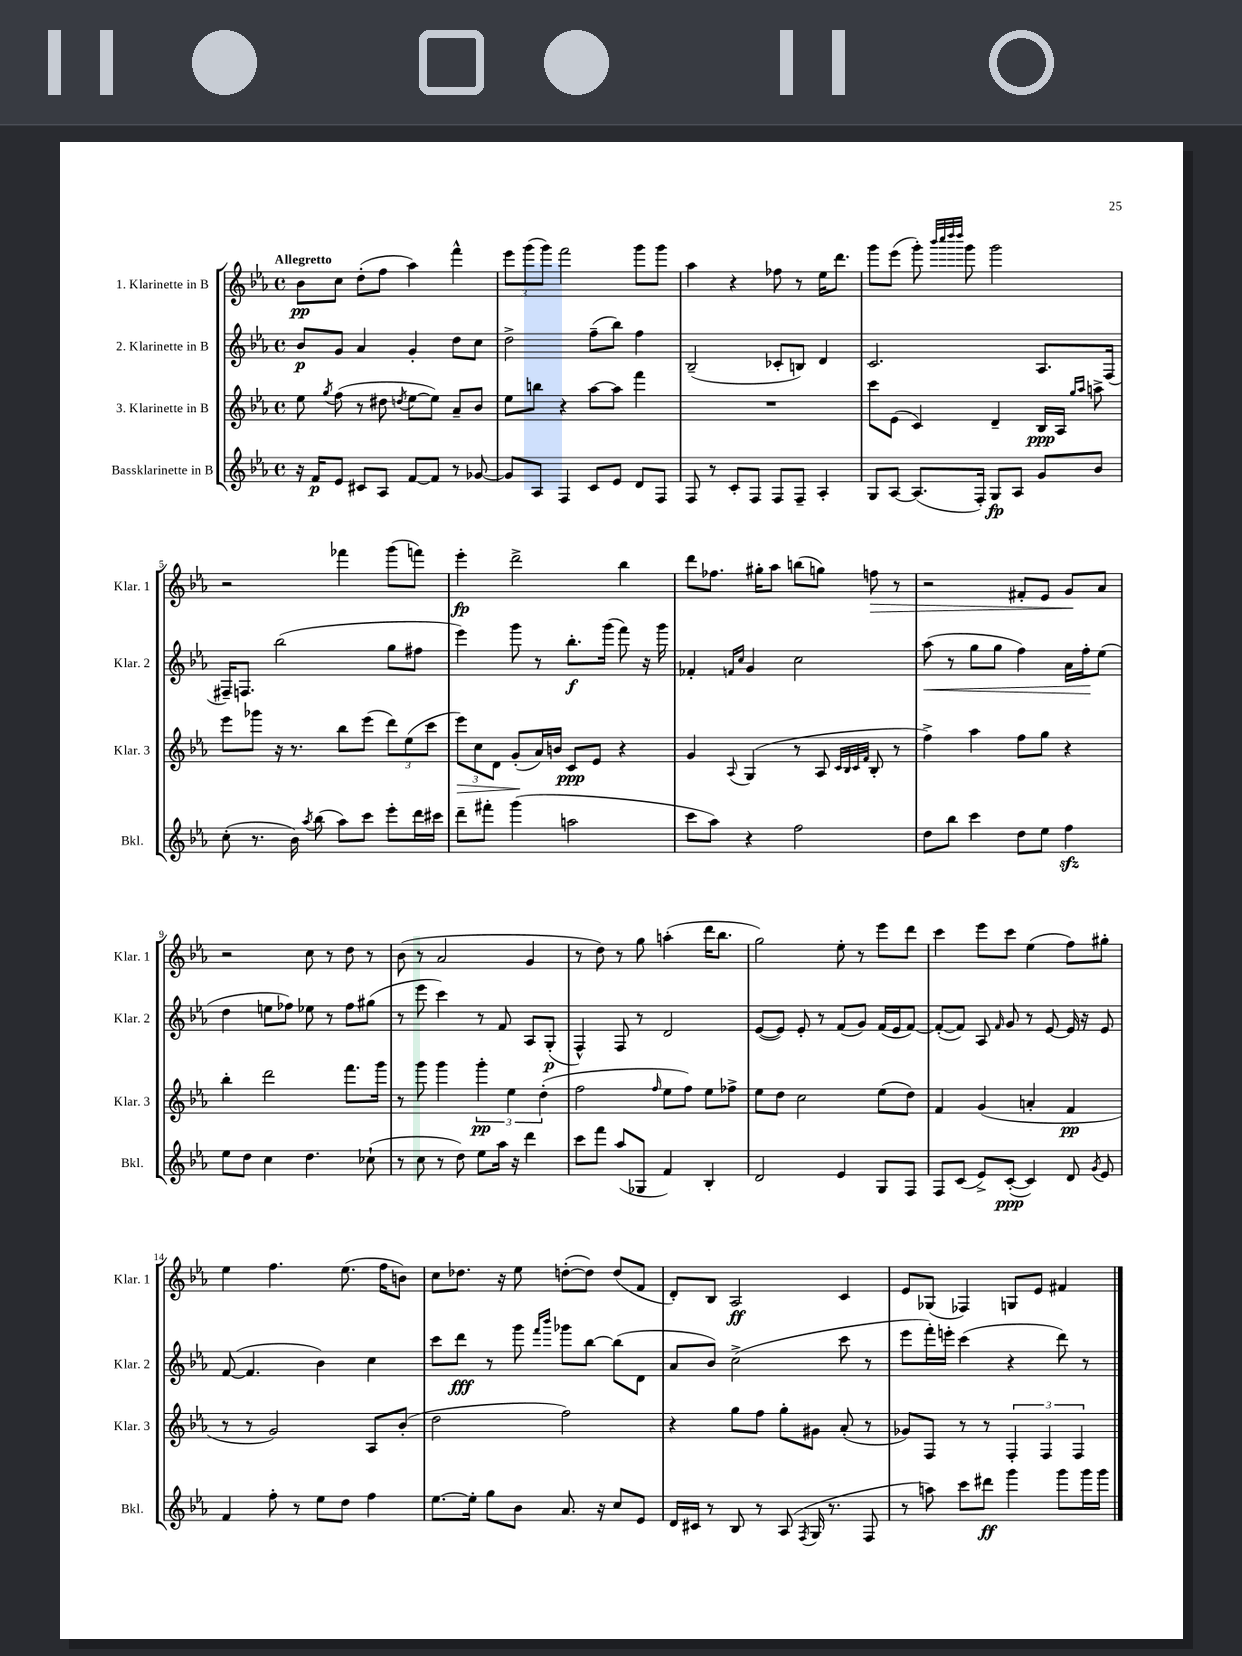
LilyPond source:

<<
\new StaffGroup <<
\new Staff = "s0" \with { instrumentName = "1. Klarinette in B" shortInstrumentName = "Klar. 1" } {
    \clef treble \key ees \major \defaultTimeSignature \time 4/4 \tempo "Allegretto"
    \autoBeamOff bes'8[\pp c''8] d''8[-.( f''8] aes''4) f'''4-^ |
    \tuplet 3/2 { ees'''8[ g'''8( g'''8]) } f'''2 g'''8[ g'''8] |
    aes''4 r4 fes''8 r8 ees''16[ d'''8.] |
    g'''8[ ees'''8]( g'''8-.) \grace { bes'''32[ c''''32 d''''32 d''''32] } g'''8 g'''2 |
    r2 fes'''4 g'''8[( f'''8]) |
    ees'''4-.\fp d'''2-> bes''4 |
    d'''8[ fes''8.] gis''16[-. aes''8] b''8[( g''8]) f''8\> r8 |
    r2 fis'8[-. ees'8] g'8[\! aes'8] |
    r2 c''8 r8 d''8 r8 |
    bes'8( r8 aes'2 g'4 |
    r8 d''8) r8 g''8 a''4-.( d'''16[ bes''8.] |
    g''2) ees''8-. r8 ees'''8[ d'''8] |
    c'''4 ees'''8[ c'''8] ees''4( f''8[) gis''8]-. |
    ees''4 f''4. ees''8.( f''16[ b'8]) |
    c''8[ des''8.] r16 ees''8 d''8[~-.( d''8]) d''8[( f'8] |
    d'8[-.) bes8] aes2\ff c'4 |
    ees'8[ ges8]( fes4) g8[ ees'8] fis'4 \bar "|." |
}
\new Staff = "s1" \with { instrumentName = "2. Klarinette in B" shortInstrumentName = "Klar. 2" } {
    \clef treble \key ees \major \defaultTimeSignature \time 4/4
    \autoBeamOff bes'8[\p g'8] aes'4 g'4-. d''8[ c''8] |
    d''2-> f''8[--( bes''8]) f''4 |
    bes2--( ces'8[-. b8]) d'4 |
    c'2. aes8.[ f16]( |
    fis16[--) f8.] bes''2( g''8[ fis''8] |
    ees'''4) g'''8 r8 bes''8.[-.\f g'''16]( f'''8) r16 g'''16 |
    fes'4-. \grace { f'16[ c''16] } g'4 c''2 |
    aes''8\<( r8 g''8[ g''8] f''4) aes'16[ f''16-.\! ees''8]( |
    d''4 e''8[ fes''8]) ees''8 r8 fes''8[ gis''8]( |
    r8 ees'''8 c'''4) r8 f'8 aes8[ g8]-.\p( |
    f4-^) f8 r8 d'2 |
    ees'8[~( ees'8]) ees'8-. r8 f'8[( g'8]) f'16[( ees'16 f'8]~) |
    f'8[~-.( f'8]) aes8 \grace { f'16 } g'8 r8 ees'8~ ees'16 r16 ees'8 |
    f'8~( f'4. bes'4) c''4 |
    c'''8[ d'''8]\fff r8 g'''8 \grace { f'''16[ bes'''16] } ges'''8[ bes''8]~ bes''8[( d'8] |
    aes'8[ bes'8]) c''2->( c'''8 r8 |
    ees'''8[ f'''16-.) e'''16]-. c'''4( r4 d'''8) r8 \bar "|." |
}
\new Staff = "s2" \with { instrumentName = "3. Klarinette in B" shortInstrumentName = "Klar. 3" } {
    \clef treble \key ees \major \defaultTimeSignature \time 4/4
    \autoBeamOff ees''8 \acciaccatura { g''8 } f''8( r8 dis''8 \acciaccatura { d''8 } ees''8[~ ees''8]) aes'8[-- bes'8] |
    ees''8[ b''8] r4 aes''8[~ aes''8] f'''4 |
    R1 |
    c'''8[ ees'8]( c'4) d'4-- bes16[\ppp aes16] \grace { g''16[ aes''16] } a''8-> |
    ees'''8[ ges'''8] r16 r8. bes''8[ ees'''8]( \tuplet 3/2 { d'''8[) ees''8( c'''8] } |
    \tuplet 3/2 { ees'''8[\>) c''8 d'8] } g'8[-.\!( aes'16) b'16] c'8[\ppp ees'8] r4 |
    g'4 \appoggiatura { aes8 } g4( r8 aes8 \grace { c'32[ bes32 c'32 f'32] } bes8-. r8 |
    f''4->) aes''4 f''8[ g''8] r4 |
    bes''4-. d'''2 f'''8.[ g'''16] |
    r8 g'''8 g'''4 \tuplet 3/2 { g'''4-.\pp ees''4 d''4-.( } |
    f''2 \grace { f''16 } ees''8[ f''8]) ees''8[ fes''8]-> |
    ees''8[ d''8] c''2 ees''8[( d''8]) |
    f'4 g'4( a'4-. f'4\pp |
    r8 r8 g'2) aes8[ bes'8]-.( |
    d''2 f''2) |
    r4 g''8[ f''8] g''8[-. gis'8] aes'8-.( r8 |
    ges'8[) f8] r8 r8 \tuplet 3/2 { f4-. f4 f4 } \bar "|." |
}
\new Staff = "s3" \with { instrumentName = "Bassklarinette in B" shortInstrumentName = "Bkl." } {
    \clef treble \key ees \major \defaultTimeSignature \time 4/4
    \autoBeamOff r16 f'16[\p ees'8] cis'8[ aes8] f'8[~ f'8] r8 ges'8~ |
    ges'8[ aes8] f4 c'8[ ees'8] d'8[ f8] |
    f8 r8 c'8[-. f8] f8[ f8]-- aes4-. |
    g8[ aes8]~ aes8.[( f16]-.) g8[\fp aes8] g'8[ bes'8] |
    c''8-.( r8. bes'16) \acciaccatura { aes''8 } bes''8( aes''8[) c'''8] ees'''8[-. d'''16 cis'''16] |
    d'''8[-- fis'''8]-. g'''4( a''2 |
    c'''8[ aes''8]) r4 f''2 |
    d''8[ bes''8] c'''4 d''8[ ees''8] f''4\sfz |
    ees''8[ d''8] c''4 d''4. ces''8-!( |
    r8 c''8 r8 d''8) ees''8[ aes''16] r16 d'''4 |
    c'''8[ f'''8] aes''8[( ges8] f'4) bes4-. |
    d'2 ees'4 g8[ f8] |
    f8[ c'8]( ees'8[->) c'8]~-.\ppp( c'4) d'8 \acciaccatura { g'8 } ees'8 |
    f'4 f''8-. r8 ees''8[ d''8] f''4 |
    ees''8.[~ ees''16]-. g''8[ bes'8] aes'8. r16 c''8[ ees'8] |
    d'16[ cis'16] r8 bes8 r8 aes8( \acciaccatura { f8 } g16 r8. f8 |
    r8 a''8) c'''8[ dis'''8]\ff g'''4 g'''8[ g'''16 g'''16] \bar "|." |
}
>>
>>
